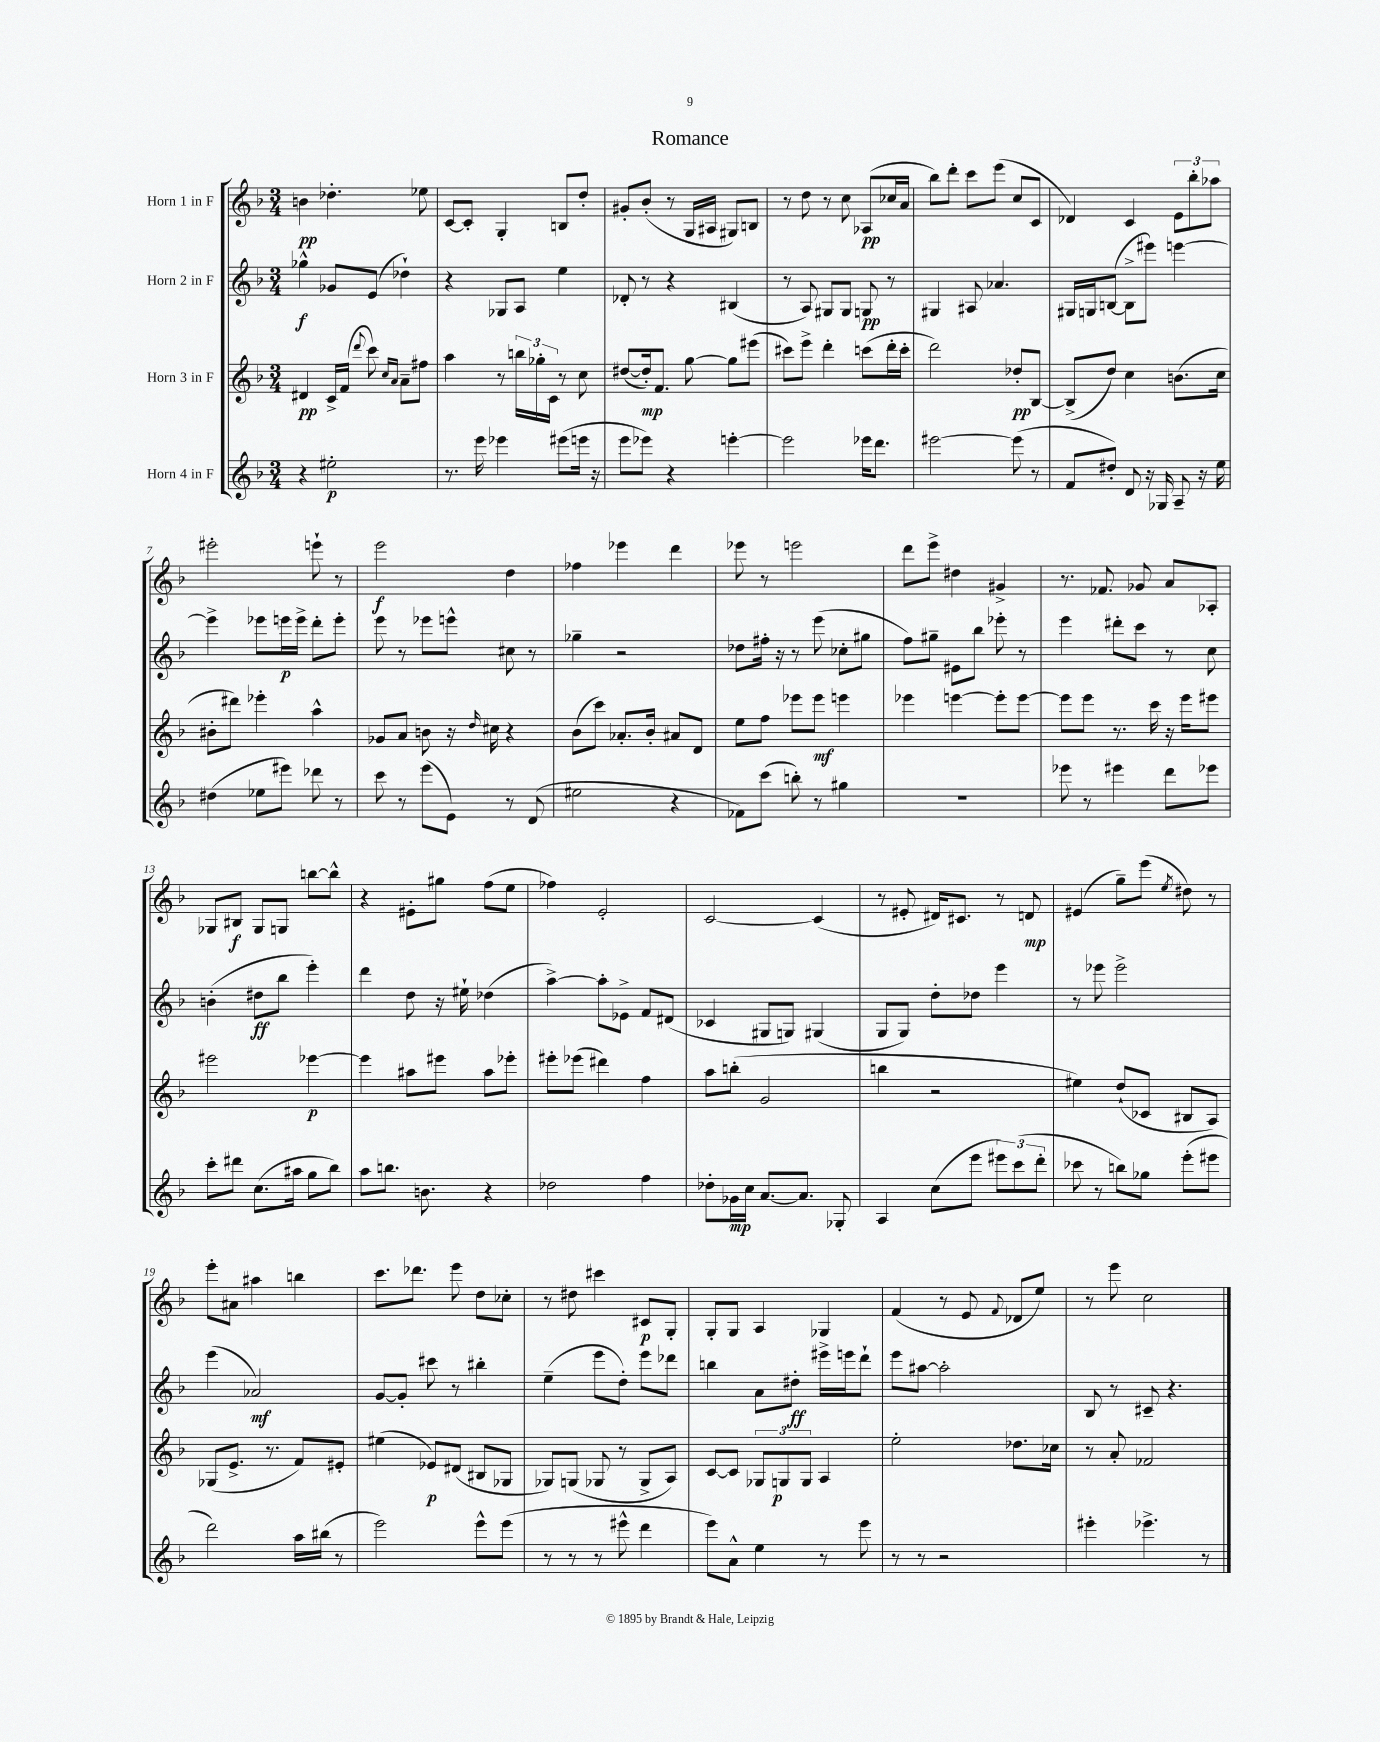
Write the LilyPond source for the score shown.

\header { title = "Romance" }
<<
\new StaffGroup <<
\new Staff = "s0" \with { instrumentName = "Horn 1 in F" } {
    \clef treble \key f \major \numericTimeSignature \time 3/4
    \autoBeamOff b'4\pp des''4.-. ees''8 |
    c'8[~ c'8]-. g4-. b8[ d''8]-. |
    gis'8[-. bes'8]-.( r8 g16[ ais16] gis8[) b8] |
    r8 d''8 r8 c''8 aes8[\pp( ces''16 a'16] |
    bes''8[) d'''8]-. c'''8[ e'''8]( c''8[ c'8] |
    des'4) c'4 \tuplet 3/2 { e'8[ bes''8-. aes''8] } |
    eis'''2-. e'''8-! r8 |
    e'''2\f d''4 |
    fes''4 ees'''4 d'''4 |
    ees'''8 r8 e'''2 |
    d'''8[ e'''8]-> dis''4 gis'4-> |
    r8. fes'8. ges'8 a'8[ aes8]-. |
    ges8[ bis8]\f ges8[ g8] b''8[~ b''8]-^ |
    r4 eis'8[-. gis''8] f''8[( e''8] |
    fes''4) e'2-. |
    c'2~ c'4( |
    r8 eis'8-. dis'16[) cis'8.] r8 d'8\mp |
    eis'4( g''8[--) e'''8]( \acciaccatura { e''8 } dis''8) r8 |
    e'''8[-. ais'8] ais''4 b''4 |
    c'''8.[ des'''8.] e'''8 d''8[ ces''8]-. |
    r8 dis''8 cis'''4 cis'8[\p g8]-. |
    g8[-. g8] a4 ges4 |
    f'4( r8 e'8 \appoggiatura { f'8 } des'8[ e''8]) |
    r8 e'''8 c''2 \bar "|." |
}
\new Staff = "s1" \with { instrumentName = "Horn 2 in F" } {
    \clef treble \key f \major \numericTimeSignature \time 3/4
    \autoBeamOff ges''4-^\f ges'8[ e'8]( des''4-!) |
    r4 ges8[ a8] e''4 |
    des'8-. r8 r4 bis4( |
    r8 a8) gis8[ gis8] g8\pp r8 |
    gis4 ais8 aes'4. |
    gis16[ g16 b8]~( b8[-> eis'''8]) e'''4~ |
    e'''4-> ees'''8[ e'''16\p e'''16]-> d'''8[-. e'''8]-. |
    e'''8 r8 ees'''8[ e'''8]-^ cis''8 r8 |
    ges''4-- r2 |
    des''8[ fis''16]-. r16 r8 e'''8( ces''8[-. gis''8] |
    f''8[) gis''8]-- eis'8[ bes''8] ees'''8-. r8 |
    e'''4 dis'''8[-. c'''8] r8 c''8 |
    b'4-.( dis''8[\ff bes''8] e'''4-.) |
    d'''4 d''8 r16 eis''16-! des''4( |
    a''4~->) a''8[-. ees'8]-> f'8[ dis'8]( |
    ces'4 gis8[ g8]) gis4( |
    g8[ g8]) d''8[-. des''8] e'''4 |
    r8 ees'''8 ees'''2-> |
    e'''4( aes'2\mf) |
    g'8[~ g'8]-. cis'''8 r8 bis''4-. |
    e''4--( e'''8[ d''8]-.) e'''8[ des'''8] |
    b''4 a'8[ dis''8]-.\ff eis'''16[-> e'''16 d'''8]-! |
    e'''8[ ais''8]~ ais''2-. |
    bes8 r8 cis'8-- r4. \bar "|." |
}
\new Staff = "s2" \with { instrumentName = "Horn 3 in F" } {
    \clef treble \key f \major \numericTimeSignature \time 3/4
    \autoBeamOff dis'4\pp c'16[-> f'16]( \appoggiatura { d'''8 } c'''8) \grace { c''16[ a'16] } a'8[-- fis''8] |
    a''4 r8 \tuplet 3/2 { b''16[ ges''16-. c'16] } r8 c''8 |
    dis''8[~( dis''16-.\mp) f'8.] g''8~ g''8[ eis'''8]( |
    cis'''8[) e'''8]-> d'''4-. c'''8[( d'''16-. c'''16]-. |
    d'''2) des''8[-.\pp bes8]~ |
    bes8[->( d''8]) c''4 b'8.[( c''16] |
    bis'8[-. dis'''8]) ees'''4-. a''4-^ |
    ges'8[ a'8] b'8 r16 \grace { d''16 } cis''16 r4 |
    bes'8[( c'''8]) aes'8.[-. bes'16]-. ais'8[ d'8] |
    e''8[ f''8] ees'''8[ ees'''8]\mf e'''4 |
    ees'''4 e'''4~ e'''8[-. e'''8]~ |
    e'''8[ e'''8] r8. c'''16 r16 e'''16[ eis'''8] |
    eis'''2 ees'''4~\p |
    ees'''4 ais''8[ eis'''8] ais''8[ ees'''8]-. |
    eis'''8[-. ees'''8]( dis'''4) f''4 |
    a''8[ b''8]-.( g'2 |
    b''4 r2 |
    eis''4) d''8[-!( ces'8] bis8[ a8]) |
    ges8[( e'8.]-> r8. f'8[) eis'8]-. |
    eis''4( ees'8[\p) dis'8]( bis8[ ges8] |
    ges8[) g8]( ges8 r8 ges8[-> a8]) |
    c'8[~ c'8] \tuplet 3/2 { ges8[ g8\p g8] } a4 |
    e''2-. des''8.[ ces''16] |
    r8 a'8-. fes'2 \bar "|." |
}
\new Staff = "s3" \with { instrumentName = "Horn 4 in F" } {
    \clef treble \key f \major \numericTimeSignature \time 3/4
    \autoBeamOff r4 eis''2-.\p |
    r8. e'''16 ees'''4 eis'''8[( e'''16] r16 |
    e'''8[ ees'''8]) r4 e'''4~-. |
    e'''2 ees'''16[ d'''8.] |
    eis'''2~ eis'''8( r8 |
    f'8[ dis''8]-.) d'8 r16 ges16 a8-- r16 e''16 |
    dis''4( ees''8[ eis'''8]) des'''8 r8 |
    c'''8 r8 e'''8[( e'8]) r8 d'8( |
    eis''2 r4 |
    fes'8[) c'''8]( b''8-.) r8 gis''4 |
    R2. |
    ees'''8 r8 eis'''4 d'''8[ ees'''8] |
    c'''8[-. dis'''8] c''8.[( ais''16] g''8[ bes''8]) |
    a''8[ b''8.] b'8. r4 |
    des''2 f''4 |
    des''8[-. ges'16\mp c''16] a'8.[~ a'8.] ges8-. |
    a4 c''8[( e'''8] \tuplet 3/2 { eis'''8[) c'''8( d'''8]-. } |
    ces'''8 r8 b''8[) ges''8] e'''8[-.( eis'''8] |
    d'''2) a''16[ bis''16]( r8 |
    e'''2) e'''8[-^ e'''8]( |
    r8 r8 r8 eis'''8-^ d'''4 |
    e'''8[) a'8]-^ e''4 r8 e'''8 |
    r8 r8 r2 |
    eis'''4-. ees'''4.-> r8 \bar "|." |
}
>>
>>
